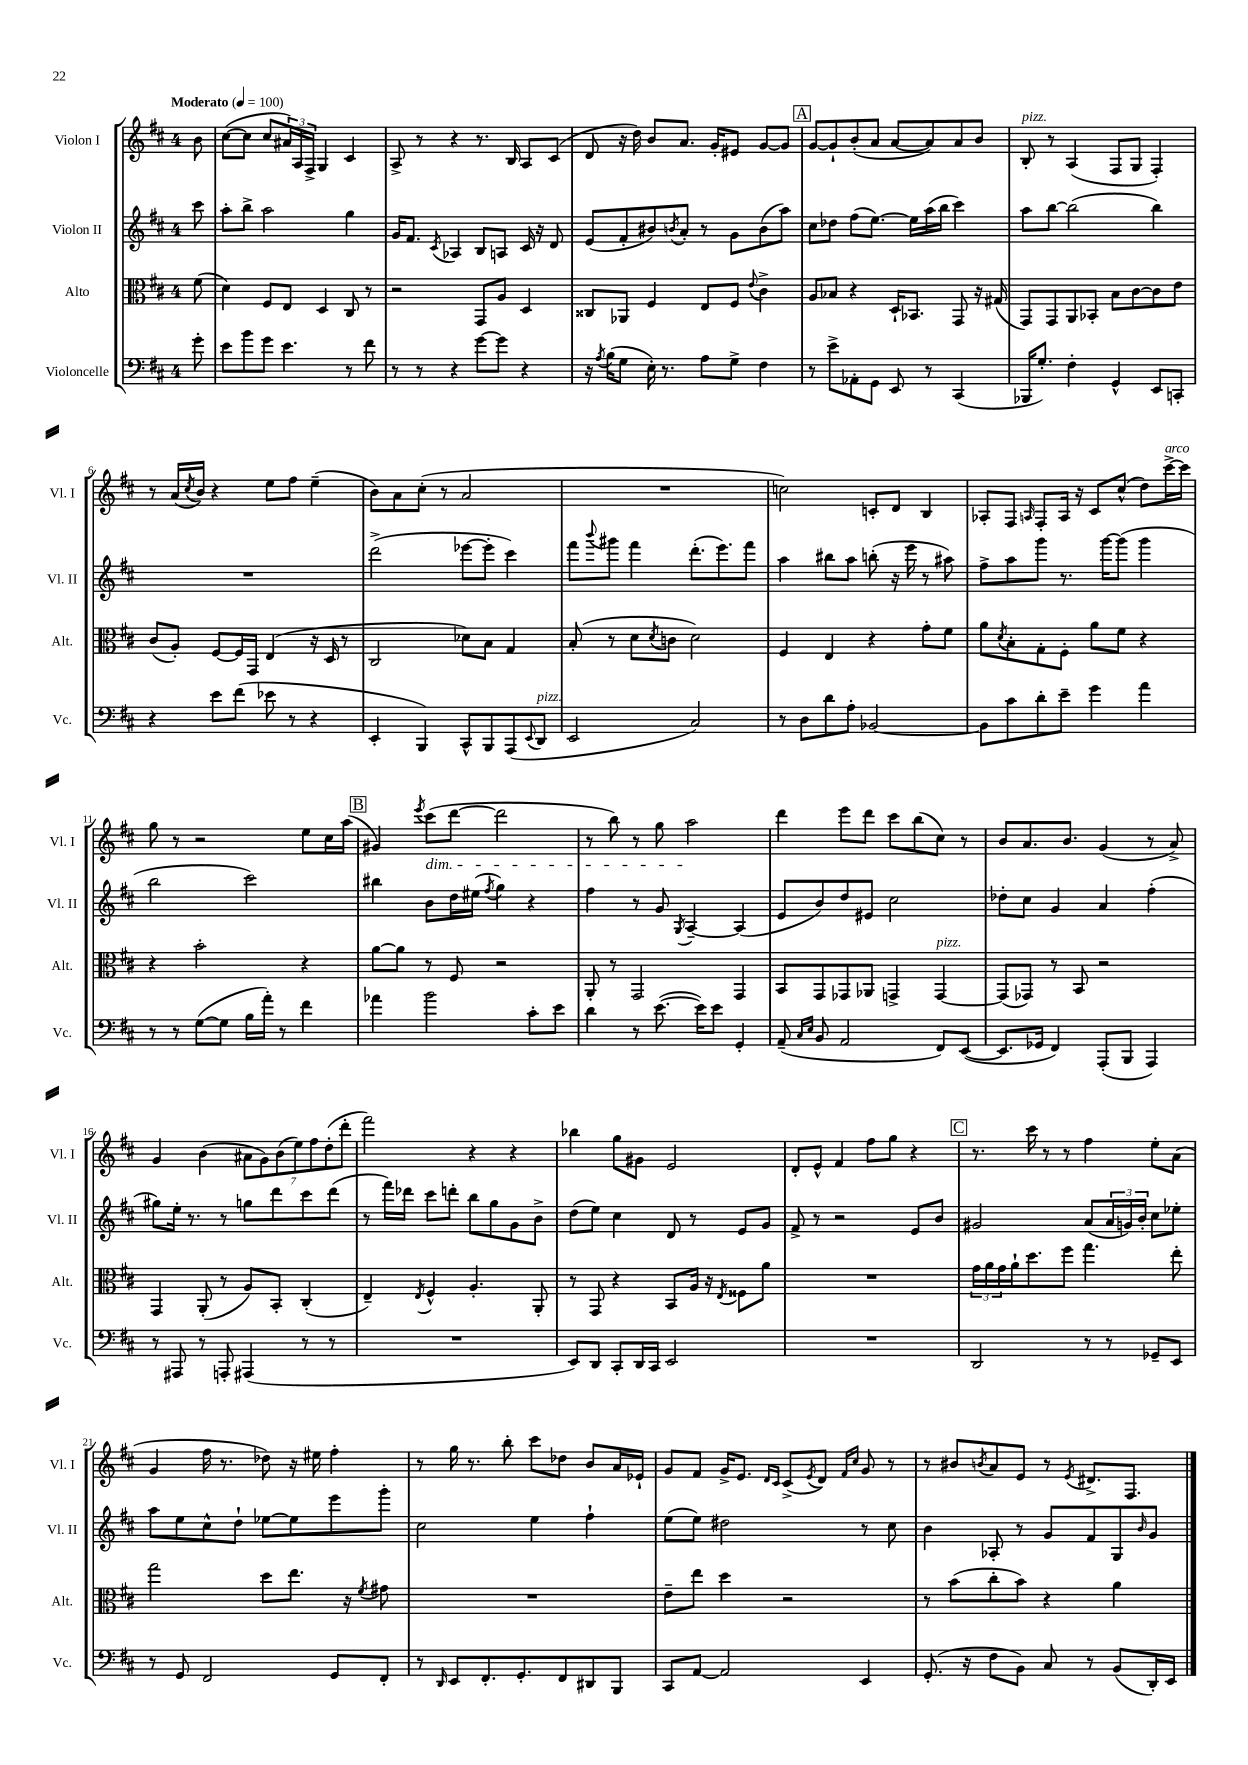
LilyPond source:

<<
\new StaffGroup <<
\new Staff = "s0" \with { instrumentName = "Violon I" shortInstrumentName = "Vl. I" } {
    \clef treble \key d \major \once \override Staff.TimeSignature.style = #'single-digit \time 4/4 \partial 8 \tempo "Moderato" 4 = 100
    b'8 |
    cis''8~( cis''8 cis''8 \tuplet 3/2 { ais'16) a16 fis16-> } g4 cis'4 |
    a8-> r8 r4 r8. b16 a8 cis'8( |
    d'8 r16 d''16) b'8 a'8. g'16-. eis'8 g'8~ g'8 |
    \mark \markup { \box "A" } g'8~ g'8-! b'8-.( a'8 a'8~ a'8) a'8 b'8 |
    b8-.^\markup { \italic "pizz." } r8 a4( fis8 g8 fis4-.) |
    r8 a'16( \acciaccatura { cis''8 } b'16) r4 e''8 fis''8 e''4--( |
    b'8) a'8 cis''8-.( r8 a'2 |
    R1 |
    c''2) c'8-. d'8 b4 |
    aes8-. fis8 \grace { a16 } fis8-. a16 r16 cis'8 cis''8-^( d''8) cis'''16~->^\markup { \italic "arco" } cis'''16 |
    g''8 r8 r2 e''8 cis''16 a''16( |
    \mark \markup { \box "B" } gis'4) \acciaccatura { e'''8 } cis'''8\dim( d'''8~ d'''2 |
    r8 b''8) r8 g''8 a''2\! |
    d'''4 e'''8 d'''8 cis'''8 b''8( cis''8) r8 |
    b'8 a'8. b'8. g'4( r8 a'8->) |
    g'4 b'4( \tuplet 7/4 { ais'8 g'8) b'8( e''8) fis''8 d''8-.( d'''8-. } |
    fis'''2) r4 r4 |
    bes''4 g''8 gis'8 e'2 |
    d'8-. e'8-^ fis'4 fis''8 g''8 r4 |
    \mark \markup { \box "C" } r8. cis'''16 r8 r8 fis''4 e''8-. a'8( |
    g'4 fis''16 r8. des''8) r16 eis''16 fis''4-. |
    r8 g''16 r8. b''8-. cis'''8 des''8 b'8 a'16 ees'16-! |
    g'8 fis'8 g'16-> e'8. \grace { d'16 cis'16 } cis'8->( \acciaccatura { e'8 } d'8) \grace { fis'16 cis''16 } g'8 r8 |
    r8 bis'8 \acciaccatura { b'8 } a'8 e'8 r8 \acciaccatura { e'8 } dis'8.-> fis8. \bar "|." |
}
\new Staff = "s1" \with { instrumentName = "Violon II" shortInstrumentName = "Vl. II" } {
    \clef treble \key d \major \once \override Staff.TimeSignature.style = #'single-digit \time 4/4 \partial 8
    cis'''8 |
    a''8-. b''8-> a''2 g''4 |
    g'16 fis'8. \acciaccatura { cis'8 } aes4 b8 a8 cis'16 r16 d'8 |
    e'8( fis'8-. bis'8) \acciaccatura { b'8 } a'8-. r8 g'8 b'8( a''8) |
    \mark \markup { \box "A" } cis''8 des''8 fis''8( e''8.~) e''16 a''16( b''16 cis'''4) |
    a''8 b''8~ b''2( b''4) |
    R1 |
    d'''2->( ees'''8~ ees'''8-. cis'''4) |
    fis'''8 \appoggiatura { b'''8 } gis'''8 fis'''4 d'''8.-.( e'''8.) fis'''8 |
    a''4 bis''8 a''8 b''8-.( r16 e'''16 r8 ais''8) |
    fis''8-> a''8 g'''8 r8. g'''16~ g'''8( g'''4 |
    b''2 cis'''2) |
    \mark \markup { \box "B" } bis''4 b'8 d''16 eis''16( \acciaccatura { fis''8 } g''4) r4 |
    fis''4 r8 g'8 \acciaccatura { g8 } a4~-- a4( |
    e'8 b'8) d''8 eis'8 cis''2 |
    des''8-. cis''8 g'4 a'4 fis''4-.( |
    gis''8) e''16-. r8. r8 g''8 d'''8 cis'''8 d'''8( |
    r8 fis'''16) des'''16 cis'''8 d'''8-. b''8 g''8 g'8 b'8-> |
    d''8( e''8) cis''4 d'8 r8 e'8 g'8 |
    fis'8-> r8 r2 e'8 b'8 |
    \mark \markup { \box "C" } gis'2 a'8( \tuplet 3/2 { a'16 g'16) b'16-. } cis''8 ees''8-. |
    a''8 e''8 cis''8-^ d''8-! ees''8~ ees''8 e'''8 g'''8-. |
    cis''2 e''4 fis''4-! |
    e''8( e''8) dis''2 r8 cis''8 |
    b'4 aes8-. r8 g'8 fis'8 g8 \grace { b'16 } g'8 \bar "|." |
}
\new Staff = "s2" \with { instrumentName = "Alto" shortInstrumentName = "Alt." } {
    \clef alto \key d \major \once \override Staff.TimeSignature.style = #'single-digit \time 4/4 \partial 8
    fis'8( |
    d'4) fis8 e8 d4 cis8 r8 |
    r2 g,8 a8 d4 |
    cisis8 aes,8 fis4 e8 fis8 \appoggiatura { e'8 } cis'4-> |
    \mark \markup { \box "A" } a8 bes8 r4 d16-! bes,8. g,8 r16 gis16( |
    g,8) g,8 a,8 bes,8-. b8 cis'8~ cis'8 e'8 |
    cis'8( a8-.) fis8~ fis16 g,16 e4( r16 d16 r8 |
    cis2 des'8) b8 g4 |
    b8-.( r8 d'8 \acciaccatura { d'8 } c'8 d'2) |
    fis4 e4 r4 g'8-. fis'8 |
    a'8 \acciaccatura { d'8 } b8-. g8-. fis8-. a'8 fis'8 r4 |
    r4 b'2-. r4 |
    \mark \markup { \box "B" } a'8~ a'8 r8 fis8 r2 |
    a,8-. r8 g,2 g,4 |
    b,8 g,8 ges,8 aes,8 g,4-> g,4~^\markup { \italic "pizz." } |
    g,8( ges,8) r8 b,8 r2 |
    g,4 a,8-.( r8 a8) b,8-. cis4-.( |
    e4--) \acciaccatura { e8 } fis4-^ a4.-. a,8-. |
    r8 g,8 r4 b,8 a16 r16 \acciaccatura { e8 } fisis8 a'8 |
    R1 |
    \mark \markup { \box "C" } \tuplet 3/2 { g'16 a'16 g'16 } a'16-! d''8. fis''8 g''4. e''8-. |
    g''2 d''8 e''8. r16 \acciaccatura { fis'8 } gis'8 |
    R1 |
    e'8-- e''8 d''4 r2 |
    r8 b'8( cis''8-. b'8) r4 a'4 \bar "|." |
}
\new Staff = "s3" \with { instrumentName = "Violoncelle" shortInstrumentName = "Vc." } {
    \clef bass \key d \major \once \override Staff.TimeSignature.style = #'single-digit \time 4/4 \partial 8
    g'8-. |
    e'8 b'8 g'8 e'4. r8 fis'8 |
    r8 r8 r4 g'8~ g'8 r4 |
    r16 \acciaccatura { a8 } b16( g8 e16-.) r8. a8 g8-> fis4 |
    \mark \markup { \box "A" } r8 e'8-> aes,8-. g,8 e,8 r8 cis,4( |
    bes,,16 g8.-.) fis4-. g,4-^ e,8 c,8-. |
    r4 e'8 fis'8( ees'8 r8 r4 |
    e,4-. b,,4) cis,8-^ b,,8 a,,8( \appoggiatura { e,8 } d,8^\markup { \italic "pizz." } |
    e,2 cis2) |
    r8 d8 d'8 a8-. bes,2~ |
    bes,8 cis'8 d'8-. e'8-- g'4 a'4 |
    r8 r8 g8~( g8 b16 a'16-.) r8 fis'4 |
    \mark \markup { \box "B" } aes'4 b'2 cis'8-. e'8 |
    d'4 r8 e'8.~( e'16) e'8 g,4-. |
    a,8--( \grace { cis16 e16 } b,8 a,2 fis,8) e,8~( |
    e,8. ges,16 fis,4) a,,8-.( b,,8 a,,4) |
    r8 ais,,8 r8 a,,8-. ais,,4( r8 r8 |
    R1 |
    e,8) d,8 cis,8-. d,16 cis,16 e,2 |
    R1 |
    \mark \markup { \box "C" } d,2 r8 r8 ges,8-- e,8 |
    r8 g,8 fis,2 g,8 fis,8-. |
    r8 \grace { d,16 } e,8 fis,8.-. g,8.-. fis,8 dis,8 b,,8 |
    cis,8 a,8~ a,2 e,4 |
    g,8.-.( r16 fis8 b,8) cis8 r8 b,8( d,16-.) e,16 \bar "|." |
}
>>
>>
